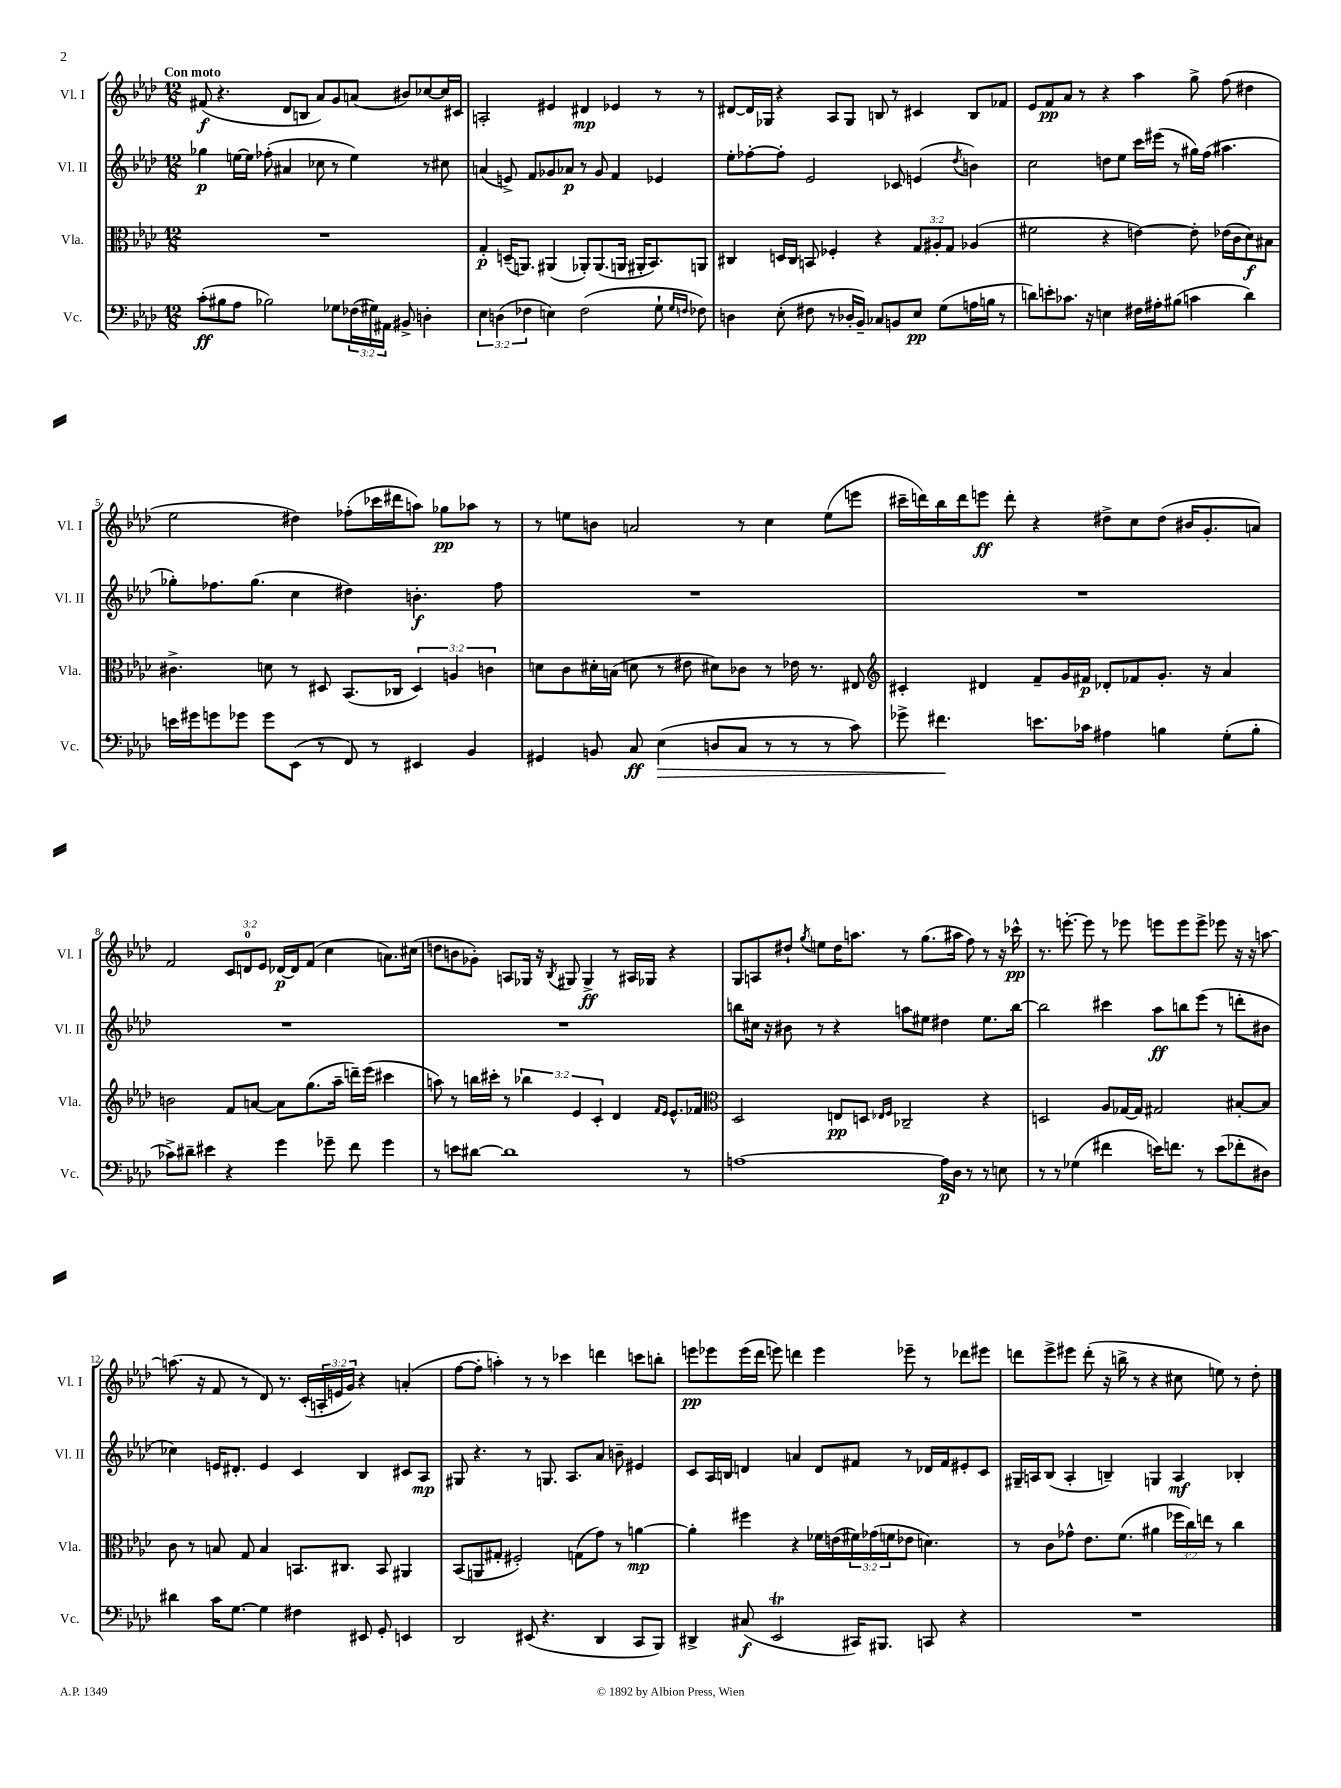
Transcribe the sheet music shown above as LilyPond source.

<<
\new StaffGroup <<
\new Staff = "s0" \with { instrumentName = "Vl. I" shortInstrumentName = "Vl. I" } {
    \clef treble \key aes \major \numericTimeSignature \time 12/8 \override Staff.TupletNumber.text = #tuplet-number::calc-fraction-text \tempo "Con moto"
    fis'8\f( r4. des'8 b8 aes'8) g'8 a'8( bis'8) ces''8~ ces''16 cis'16 |
    a2-. eis'4 dis'4\mp ees'4 r8 r8 |
    dis'8~ dis'16 ges16 r4 aes8 ges8 b8 r8 cis'4 b8 fes'8 |
    ees'8 f'8\pp aes'8 r8 r4 aes''4 g''8-> f''8( dis''4 |
    ees''2 dis''4) fes''8-.( ces'''16 dis'''16 a''8) ges''8\pp aes''8 r8 |
    r8 e''8 b'8 a'2 r8 c''4 e''8( e'''8 |
    cis'''16-- d'''16) bes''16 d'''16 e'''8\ff d'''8-. r4 dis''8-> c''8 dis''8( bis'16 g'8.-. a'8) |
    f'2 \tuplet 3/2 { c'8 d'8-0 ees'8 } des'16~\p des'16 f'8( c''4 a'8.) cis''16( |
    d''8 b'8 ges'8-.) a8 ges16 r16 \acciaccatura { bes8 } gis8 gis4->\ff r8 ais16 ges16 r4 |
    g8 a8 dis''8-! \acciaccatura { g''8 } e''8 dis''16 a''8. r8 g''8.( ais''16 f''8) r8 r16 ces'''16-^\pp |
    r8. e'''8.~-. e'''8 r8 ees'''8 e'''8 e'''8 e'''8-> ees'''8 r16 r16 a''8~ |
    a''8.( r16 f'8 r8 des'8) r8. c'16-.( \tuplet 3/2 { a16-. e'16 g'16) } r4 a'4-.( |
    f''8~ f''8-. a''4-.) r8 r8 ces'''4 d'''4 c'''8 b''8-. |
    e'''8\pp ees'''8 ees'''16( des'''16 e'''8) d'''4 e'''4 ees'''8-- r8 des'''8 eis'''8 |
    d'''8 ees'''8-> eis'''8 d'''8-.( r16 b''16-> r8 r4 cis''8 e''8) r8 des''8-. \bar "|." |
}
\new Staff = "s1" \with { instrumentName = "Vl. II" shortInstrumentName = "Vl. II" } {
    \clef treble \key aes \major \numericTimeSignature \time 12/8
    ges''4\p e''16~ e''16 fes''8-.( ais'4 ces''8 r8 e''4) r8 cis''8 |
    a'4( e'8->) f'8 ges'8 aes'8\p r8 ges'8 f'4 ees'4 |
    ees''8-. fes''8~-. fes''8-. ees'2 ces'8 e'4( \acciaccatura { des''8 } b'4) |
    c''2 d''8 ees''8 c'''16 eis'''16( r8 gis''16) f''16( ais''4. |
    ges''8-.) fes''8. ges''8.( c''4 dis''4) b'4.-.\f fes''8 |
    R1. |
    R1. |
    R1. |
    R1. |
    b''8 cis''16 r16 bis'8 r8 r4 a''8 eis''8 dis''4 eis''8. b''16~ |
    b''2 cis'''4 aes''8\ff b''8 ees'''8( r8 d'''8-. bis'8 |
    ces''4) e'16 dis'8.-. e'4 c'4 bes4 cis'8 aes8\mp |
    gis8 r4. r8 g8. aes8. aes'8 b'8-- eis'4 |
    c'8 aes16 b16 d'4 a'4 d'8 fis'8 r8 des'16 fis'16 eis'8-. c'8 |
    gis16-- a16 bes8( a4-. b4--) g4 a4\mf bes4-. \bar "|." |
}
\new Staff = "s2" \with { instrumentName = "Vla." shortInstrumentName = "Vla." } {
    \clef alto \key aes \major \numericTimeSignature \time 12/8 \override Staff.TupletNumber.text = #tuplet-number::calc-fraction-text
    R1. |
    g4-.\p d16--( a,8.) ais,4( aes,8-.) aes,8.( a,16 ais,16-. bes,8.) a,8 |
    cis4 d16 cis16 b,8 fes4-. r4 \tuplet 3/2 { g8 ais8-. g8 } aes4( |
    fis'2 r4 e'4~) e'8-. ees'16( c'16 des'8\f) bis8 |
    cis'4.-> d'8 r8 dis8 bes,8.( ces16 \tuplet 3/2 { dis4) a4 c'4 } |
    d'8 c'8 dis'16-. b16( d'8 r8 eis'8 dis'8) ces'8 r8 ees'16 r8. eis8 |
    \clef treble cis'4-. dis'4 f'8-- g'16 fis'16\p des'8-. fes'8 g'8.-. r16 aes'4 |
    b'2 f'8 a'8~ a'8 g''8.( aes''16-- d'''16--) ees'''16( cis'''4 |
    a''8) r8 b''16 cis'''16-. r8 \tuplet 3/2 { bes''4 ees'4 c'4-. } des'4 \grace { f'16 ees'16 } ees'8.-^ fes'16 |
    \clef alto des2 e8\pp d8 \grace { ees16 f16 } ces2-- r4 |
    d2 aes8 ges16~ ges16 gis2 bis8~-. bis8 |
    c'8 r8 b8 g8 b4 b,8. cis8. b,8 ais,4 |
    bes,8( a,8 gis8-. fis2-.) g8( g'8) r8 a'4~\mp |
    a'4-. fis''4 r4 fes'16 e'16( \tuplet 3/2 { fis'16) ges'16( f'16 } ees'8 d'4.) |
    r8 c'8 ges'8-^ ees'8. f'8.( ais'4 \tuplet 3/2 { fes''16 c''16) e''16 } r8 c''4 \bar "|." |
}
\new Staff = "s3" \with { instrumentName = "Vc." shortInstrumentName = "Vc." } {
    \clef bass \key aes \major \numericTimeSignature \time 12/8 \override Staff.TupletNumber.text = #tuplet-number::calc-fraction-text
    c'8-.\ff( bis8 aes8 bes2) ges8 \tuplet 3/2 { fes16( gis16) ais,16 } bis,8-> d4-. |
    \tuplet 3/2 { ees4 d4( fes4 } e4) fes2( g8-! \grace { g16 f16 } fes8) |
    d4 ees8-.( fis8 r8 des16-. bes,16--) ces8 b,8 ees8\pp g8( a16 b16 r8 |
    d'8) e'8-. ces'8. r16 e4 fis16 ais16-. bis8( c'4 d'4) |
    e'16 gis'16 g'8 ges'8 ges'8 ees,8( r8 f,8) r8 eis,4 bes,4 |
    gis,4 b,8 c8\ff ees4\>( d8 c8 r8 r8 r8 c'8) |
    ges'8-> fis'4.\! e'8. ces'16 ais4 b4 g8-.( b8-. |
    ces'8->) dis'8-- eis'4 r4 g'4 ges'8-- f'8 ges'4 |
    r8 e'8 dis'8~ dis'1 r8 |
    a1~ a16\p des16 r8 r8 e8 |
    r8 r8 ges4( fis'4 e'16) f'8. r8 e'8( fes'8-. dis8) |
    dis'4 c'16 g8.~ g4 fis4 eis,8 g,8-. e,4 |
    des,2 eis,8( r4. des,4 c,8 bes,,8) |
    dis,4-> cis8\f( ees,2\trill cis,16) bis,,8. c,8 r4 |
    R1. \bar "|." |
}
>>
>>
